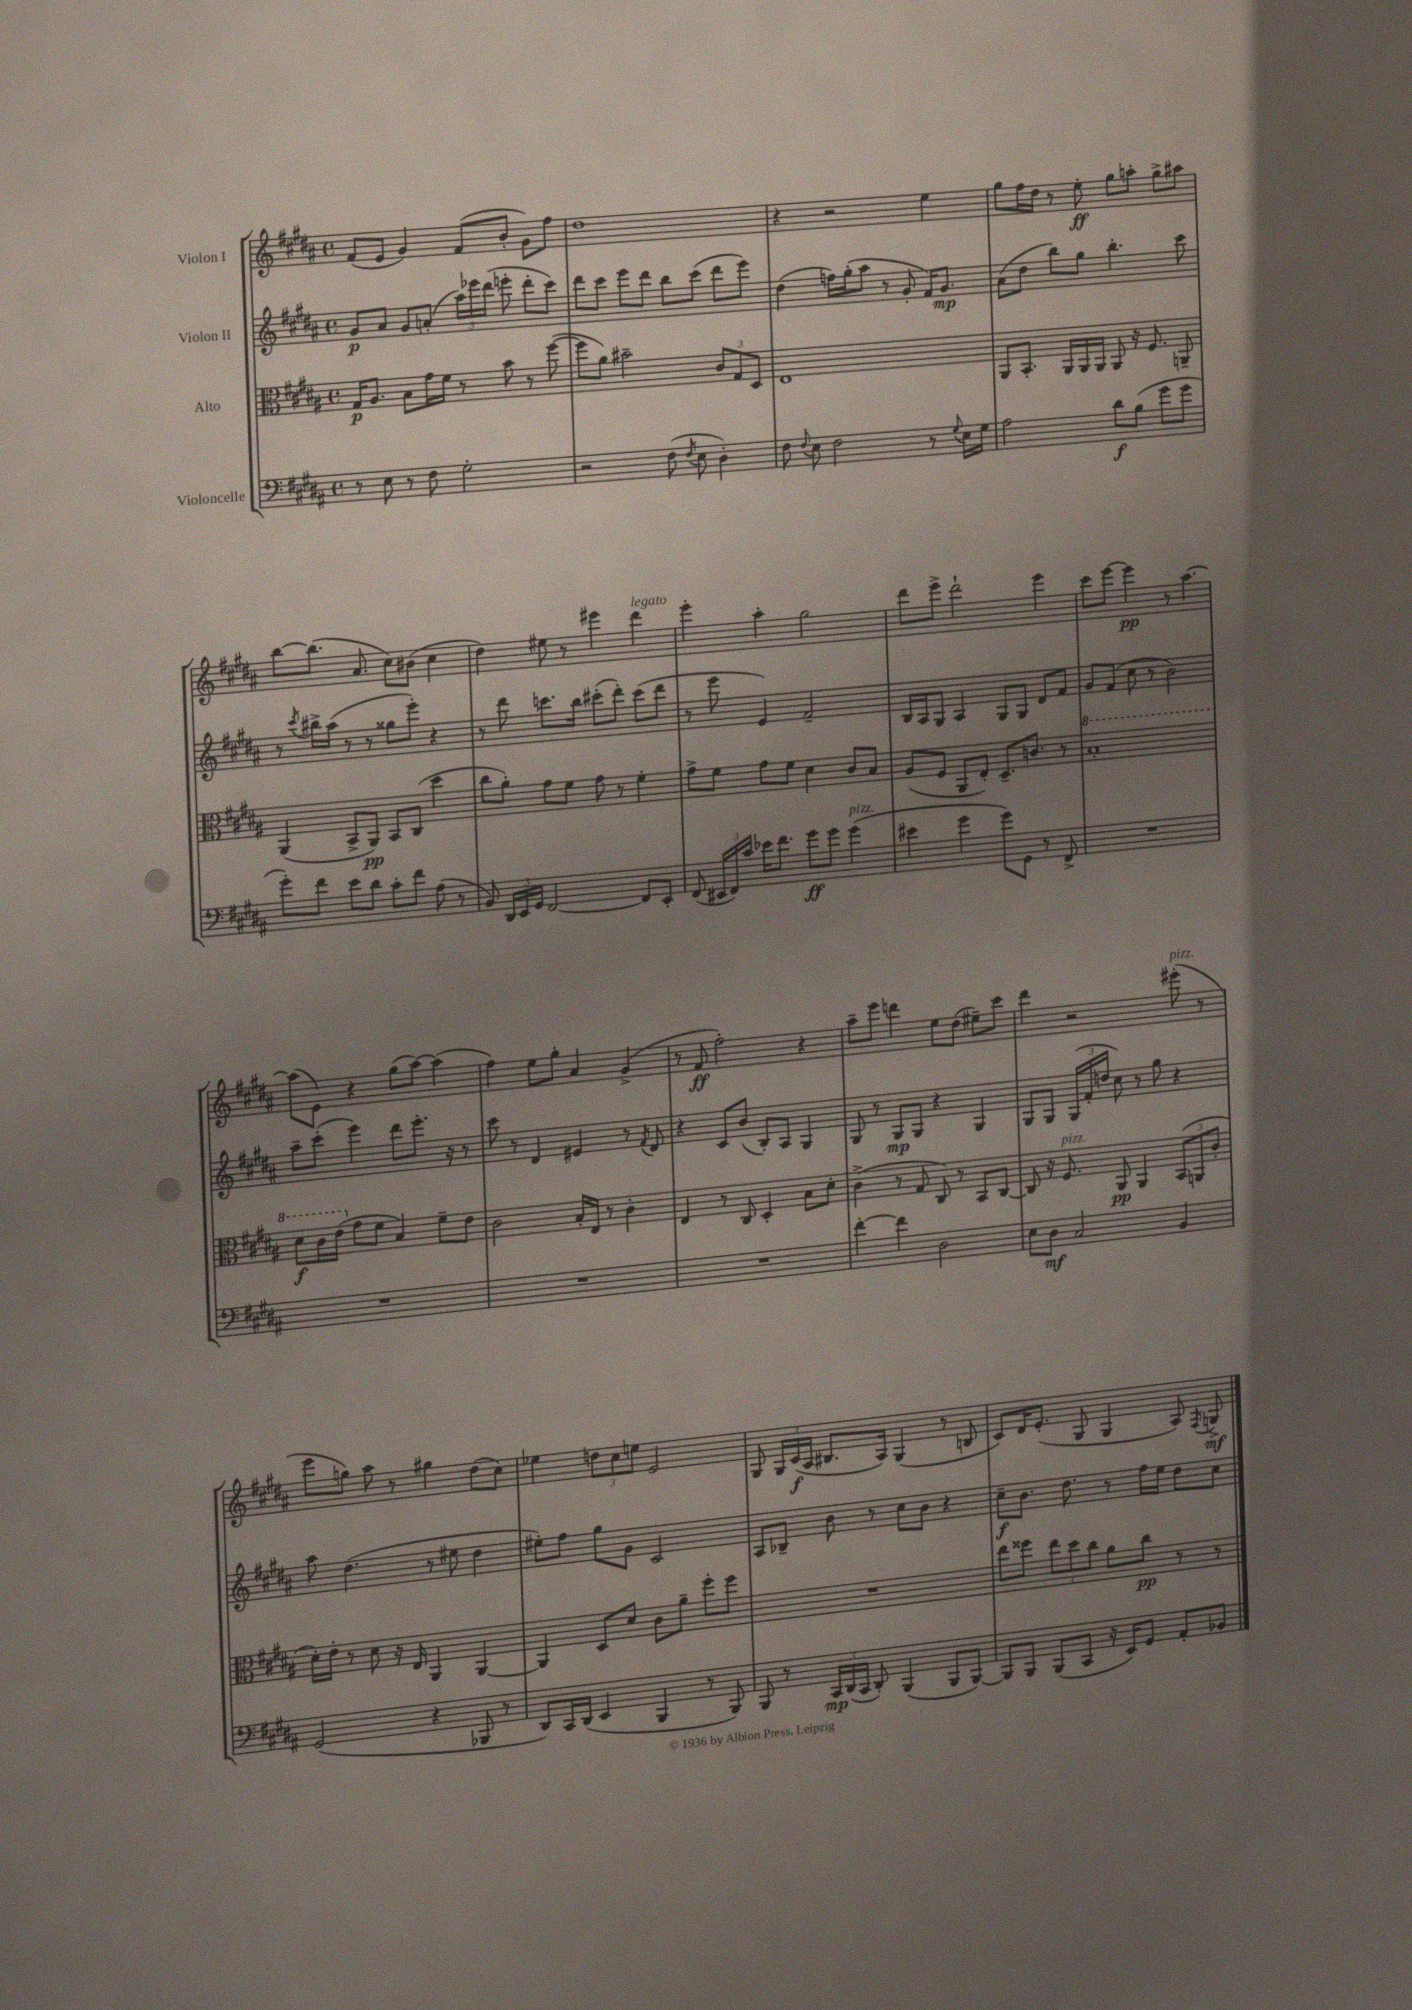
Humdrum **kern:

**kern	**dynam	**kern	**dynam	**kern	**dynam	**kern	**dynam
*part4	*part4	*part3	*part3	*part2	*part2	*part1	*part1
*staff4	*staff4	*staff3	*staff3	*staff2	*staff2	*staff1	*staff1
*I"Violoncelle	*	*I"Alto	*	*I"Violon II	*	*I"Violon I	*
*clefF4	*	*clefC3	*	*clefG2	*	*clefG2	*
*k[f#c#g#d#a#]	*	*k[f#c#g#d#a#]	*	*k[f#c#g#d#a#]	*	*k[f#c#g#d#a#]	*
*M4/4	*	*M4/4	*	*M4/4	*	*M4/4	*
*met(c)	*	*met(c)	*	*met(c)	*	*met(c)	*
=1	=1	=1	=1	=1	=1	=1	=1
8r	.	16G#/KL	p	8g#/L	p	(8f#/L	.
.	.	8.A#/J	.	.	.	.	.
8E\	.	.	.	8a#/J	.	8e/J	.
8r	.	8B\L	.	8g#/L	.	4g#/)	.
8F#\	.	16g#\L	.	(8an'/J	.	.	.
.	.	16f#\JJ	.	.	.	.	.
2G#'\	.	8r	.	24aa#\LL)	.	(8f#/L	.
.	.	.	.	24eee-X\	.	.	.
.	.	.	.	(24ddd#\JJ	.	.	.
.	.	8b\	.	8eeen'\	.	8b'/J	.
.	.	8r	.	8ddd#'\L	.	8g#\L)	.
.	.	([8ff#\	.	8ccc#\J)	.	8ff#\J	.
=2	=2	=2	=2	=2	=2	=2	=2
2r	.	8ff#\L]	.	8ddd#\L	.	1dd#	.
.	.	8a#\J)	.	8ccc#\J	.	.	.
.	.	2b#X~\	.	8eee\L	.	.	.
.	.	.	.	8ddd#\J	.	.	.
(8F#\	.	.	.	8bb\L	.	.	.
8qF#/	.	.	.	.	.	.	.
8E\	.	.	.	(8ccc#\J	.	.	.
4D#'\)	.	12c#/L	.	8ddd#\L	.	.	.
.	.	12G#/	.	.	.	.	.
.	.	.	.	8eee\J)	.	.	.
.	.	12D#/J	.	.	.	.	.
=3	=3	=3	=3	=3	=3	=3	=3
8F#\	.	1E	.	(4dd#\	.	4r	.
8qqF#/	.	.	.	.	.	.	.
8E\	.	.	.	.	.	.	.
2F#\	.	.	.	16ffn\LL)	.	2r	.
.	.	.	.	(16gg#'\J	.	.	.
.	.	.	.	8aa#\J	.	.	.
.	.	.	.	8r	.	.	.
.	.	.	.	8g#'/	.	.	.
8r	.	.	.	16f#/KL)	.	4ee\	.
.	.	.	.	8.g#/J	mp	.	.
8qqG#/	.	.	.	.	.	.	.
16E\LL	.	.	.	.	.	.	.
16G#\JJ	.	.	.	.	.	.	.
=4	=4	=4	=4	=4	=4	=4	=4
2A#\	.	8AA#/L	.	(8a#\L	.	8gg#\L	.
.	.	8.BB'/J	.	8dd#\J	.	16ff#\L	.
.	.	.	.	.	.	16dd#\JJ	.
.	.	.	.	8bb\L)	.	8r	.
.	.	16AA#/LL	.	.	.	.	.
.	.	16AA#/	.	8gg#\J	.	8ee'\	ff
.	.	16AA#/JJ	.	.	.	.	.
8d#\L	f	8AA#/	.	4.bb'\	.	8gg#\L	.
(8B\J	.	16r	.	.	.	8aan'\J	.
.	.	8.F#/	.	.	.	.	.
8g#\L	.	.	.	.	.	8gg#^\L	.
8g#\J	.	8AAn~/	.	8ccc#\	.	8aa#X\J	.
!!LO:LB:g=z
=5	=5	=5	=5	=5	=5	=5	=5
8g#'\L)	.	(4AA#/	.	8r	.	[8bb\L	.
.	.	.	.	8qccc#/	.	.	.
8f#\J	.	.	.	16bb#X^\LL	.	(8.bb\J]	.
.	.	.	.	(16aa#\JJ	.	.	.
8e\L	.	8BB^/L	.	8r	.	.	.
.	.	.	.	.	.	8.a#/	.
8d#\J	.	8AA#/J)	pp	8r	.	.	.
8c#'\L	.	8BB/L	.	8gg##X\L	.	8cc#\L)	.
8f#\J	.	(8C#/J	.	8eee'\J)	.	(8b#X\J	.
(8A#\	.	4dd#\	.	4r	.	4cc#\	.
8r	.	.	.	.	.	.	.
=6	=6	=6	=6	=6	=6	=6	=6
8BB/)	.	8cc#\L	.	8r	.	4dd#\)	.
24DD#/LL	.	8a#'\J)	.	8ddd#\	.	.	.
24EE/	.	.	.	.	.	.	.
24GG#/JJ	.	.	.	.	.	.	.
[2FF#/	.	8g#\L	.	8.cccn\L	.	8ee#X\	.
.	.	8f#\J	.	.	.	8r	.
.	.	.	.	16bb\Jk	.	.	.
.	.	8g#\	.	(8ccc#X'\L	.	4eee#X\	.
.	.	8r	.	8ddd#'\J)	.	.	.
!	!	!	!	!	!	!LO:TX:a:i:t=legato	!
8FF#/L]	.	4f#'\	.	(8ccc#\L	.	4ddd#\	.
8EE'/J	.	.	.	8ddd#\J	.	.	.
=7	=7	=7	=7	=7	=7	=7	=7
(8FF#/	.	8g#^\L	.	8r	.	4eee'\	.
24EE#X/LL	.	8f#\J	.	8eee\	.	.	.
24FF#/)	.	.	.	.	.	.	.
24c#/JJ	.	.	.	.	.	.	.
16e-X\KL	.	8g#\L	.	4e/)	.	4aa#'\	.
8.f#\J	.	.	.	.	.	.	.
.	.	8f#\J	.	.	.	.	.
8g#\L	ff	4d#\	.	2f#~/	.	2gg#\	.
8g#\J	.	.	.	.	.	.	.
!LO:TX:a:i:t=pizz.	!	!	!	!	!	!	!
(4g#\	.	8c#/L	.	.	.	.	.
.	.	8B/J	.	.	.	.	.
=8	=8	=8	=8	=8	=8	=8	=8
4e#X\	.	(8A#/L	.	16B/LL	.	8ddd#\L	.
.	.	.	.	16A#/J	.	.	.
.	.	8F#/J	.	8G#/J	.	8eee^\J	.
4g#\	.	8AA#/L	.	4A#/	.	2ddd#`\	.
.	.	8E'/J)	.	.	.	.	.
8g#\L)	.	8.D#~/L	.	8G#/L	.	.	.
8GG#\J	.	.	.	8G#/J	.	.	.
.	.	8.cn/J	.	.	.	.	.
8r	.	.	.	8d#/L	.	4eee\	.
8FF#^/	.	8r	.	8f#/J	.	.	.
=9	=9	=9	=9	=9	=9	=9	=9
*	*	*8va	*	*	*	*	*
1r	.	1b'	.	8g#/L	.	8ccc#\L	.
.	.	.	.	(8f#/J	.	[8eee\J	.
.	.	.	.	8cc#\	.	4eee\]	pp
.	.	.	.	8r	.	.	.
.	.	.	.	2b\)	.	8r	.
.	.	.	.	.	.	[4.aa#\	.
!!LO:LB:g=z
=10	=10	=10	=10	=10	=10	=10	=10
1r	.	8dd#\L	f	8aa#~\L	.	(8aa#\L]	.
.	.	16cc#\L	.	(8ccc#'\J	.	8e\J)	.
.	.	(16ee\JJ	.	.	.	.	.
*	*	*X8va	*	*	*	*	*
.	.	8g#\L	.	4eee\)	.	4r	.
.	.	8f#\J	.	.	.	.	.
.	.	4B/)	.	8ddd#\L	.	(8gg#\L	.
.	.	.	.	8.eee'\J	.	[8aa#\J)	.
.	.	8f#~\L	.	.	.	(4aa#\]	.
.	.	.	.	16r	.	.	.
.	.	8e\J	.	8r	.	.	.
=11	=11	=11	=11	=11	=11	=11	=11
1r	.	2c#\	.	8ccc#\	.	4ff#\)	.
.	.	.	.	8r	.	.	.
.	.	.	.	4d#/	.	8ee\L	.
.	.	.	.	.	.	8gg#'\J	.
.	.	16B'/LL	.	4e#X/	.	4a#/	.
.	.	16E/JJ	.	.	.	.	.
.	.	8r	.	.	.	.	.
.	.	4c#'\	.	8r	.	(4g#^/	.
.	.	.	.	8qf#/	.	.	.
.	.	.	.	8d#/	.	.	.
=12	=12	=12	=12	=12	=12	=12	=12
1r	.	4E/	.	4r	.	8r	.
.	.	.	.	.	.	8f#/	ff
.	.	8r	.	8c#/L	.	2ff#'\)	.
.	.	8C#/	.	(8b/J	.	.	.
.	.	4D#'/	.	8B'/L)	.	.	.
.	.	.	.	8A#/J	.	.	.
.	.	8B\L	.	4G#/	.	4r	.
.	.	8d#'\J	.	.	.	.	.
=13	=13	=13	=13	=13	=13	=13	=13
[4f#'\	.	(4c#^\	.	8G#/	.	8aa#~\L	.
.	.	.	.	8r	.	8eee\J	.
4f#\]	.	8r	.	8G#/L	mp	4dddn\	.
.	.	8G#/	.	8G#/J	.	.	.
2D#\	.	8C#/)	.	4r	.	8ee\L	.
.	.	8r	.	.	.	(8dd#\J	.
.	.	8BB/L	.	4G#/	.	8ee#X~\L)	.
.	.	[8C#/J	.	.	.	8ccc#\J	.
=14	=14	=14	=14	=14	=14	=14	=14
8E\L	.	8C#/]	.	8G#/L	.	4ddd#\	.
8D#\J	mf	16r	.	8G#/J	.	.	.
!	!	!LO:TX:a:i:t=pizz.	!	!	!	!	!
.	.	8.F#/	.	.	.	.	.
2C#/	.	.	.	(24G#/LL	.	2r	.
.	.	.	.	24f#'/	.	.	.
.	.	.	.	24ddn/JJ	.	.	.
.	.	8AA#/	pp	8cc#\)	.	.	.
.	.	4AA#/	.	8r	.	.	.
.	.	.	.	8gg#\	.	.	.
!	!	!	!	!	!	!LO:TX:a:i:t=pizz.	!
4BB/	.	(12BB/L	.	4r	.	(8eee#X'\	.
.	.	12AAn/	.	.	.	.	.
.	.	.	.	.	.	8r	.
.	.	12c#'/J	.	.	.	.	.
!!LO:LB:g=z
=15	=15	=15	=15	=15	=15	=15	=15
(2GG#/	.	16d#'\LL)	.	8aa#\	.	8eee\L	.
.	.	16e'\JJ	.	.	.	.	.
.	.	8r	.	(4.dd#\	.	8ggn\J)	.
.	.	8d#\	.	.	.	8aa#\	.
.	.	16r	.	.	.	8r	.
.	.	16E/	.	.	.	.	.
4r	.	4AA#/	.	8r	.	4gg#X\	.
.	.	.	.	8ee#X\	.	.	.
8BBB-X/	.	[4AA#/	.	4dd#\	.	(8dd#\L	.
8r	.	.	.	.	.	8cc#\J)	.
=16	=16	=16	=16	=16	=16	=16	=16
8DD#/L)	.	4AA#/]	.	8ee#X'\L)	.	4ee-X\	.
16CC#/L	.	.	.	8ff#\J	.	.	.
(16DD#/JJ	.	.	.	.	.	.	.
4EE/	.	8D#/L	.	8gg#\L	.	12ddn\L	.
.	.	.	.	.	.	12cc#\	.
.	.	8d#/J	.	8g#\J	.	.	.
.	.	.	.	.	.	12een\J	.
4BBB/	.	8c#\L	.	2c#/	.	2e/	.
.	.	8a#~\J	.	.	.	.	.
8r	.	8ff#'\L	.	.	.	.	.
8BBB/)	.	8ff#\J	.	.	.	.	.
=17	=17	=17	=17	=17	=17	=17	=17
8BBB/	.	1r	.	8A#/L	.	8G#/	.
8r	.	.	.	8B-X~/J	.	24G#/LL	.
.	.	.	.	.	.	(24c#/	f
.	.	.	.	.	.	24A#/JJ	.
24CC#/LL	mp	.	.	8b\	.	8.B#X/L	.
(24DD#/	.	.	.	.	.	.	.
24CC#/JJ	.	.	.	.	.	.	.
8DD#'/)	.	.	.	8r	.	.	.
.	.	.	.	.	.	16A#/Jk)	.
(4BBB/	.	.	.	8cc#\L	.	(4G#/	.
.	.	.	.	8b\J	.	.	.
8BBB/L	.	.	.	4r	.	8r	.
[8BBB/J)	.	.	.	.	.	8Bn/	.
=18	=18	=18	=18	=18	=18	=18	=18
8BBB/L]	.	8ee\L	.	8cc#~\L	f	8c#/L)	.
8BBB/J	.	8ff##X\J	.	8.b\J	.	16d#/K	.
.	.	.	.	.	.	(8.e'/J	.
(8BBB/L	.	12ee\L	.	.	.	.	.
.	.	.	.	8.dd#\	.	.	.
.	.	12dd#\	.	.	.	.	.
8CC#/J	.	.	.	.	.	8G#/	.
.	.	12cc#\J	.	.	.	.	.
16r	.	8a#\L	.	8r	.	4G#/	.
16EE/KL)	.	.	.	.	.	.	.
8GG#/J	.	8cc#\J	pp	16ff#\LL	.	.	.
.	.	.	.	16ee\JJ	.	.	.
8AA#'/L	.	8r	.	8dd#\L	.	8A#/)	.
.	.	.	.	.	.	8qF#/	.
8BB-X/J	.	8r	.	8cc#\J	.	8Gn^/	mf
==	==	==	==	==	==	==	==
*-	*-	*-	*-	*-	*-	*-	*-
